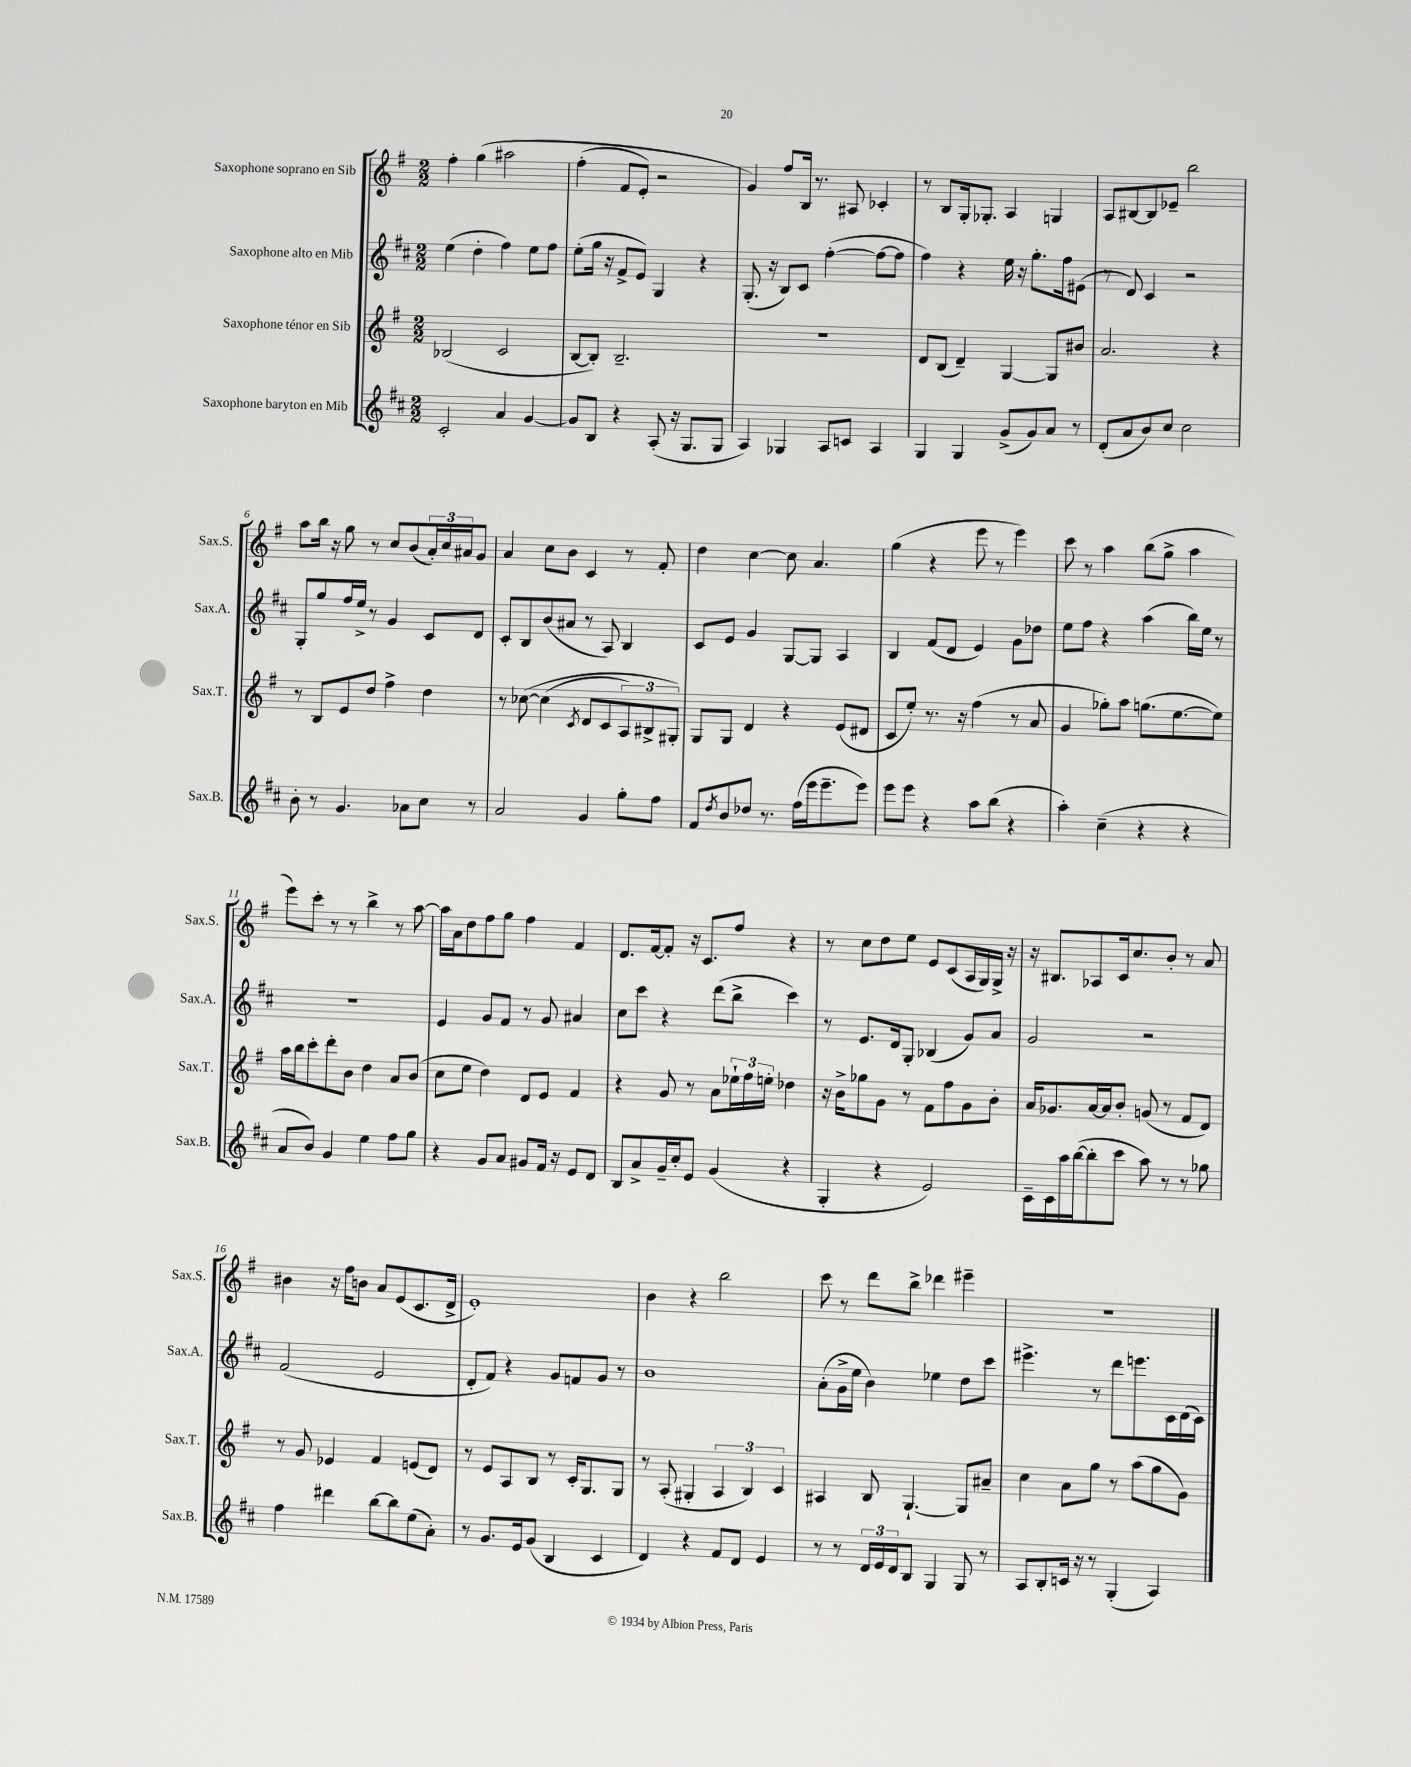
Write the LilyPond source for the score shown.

<<
\new StaffGroup <<
\new Staff = "s0" \with { instrumentName = "Saxophone soprano en Sib" shortInstrumentName = "Sax.S." } {
    \clef treble \key g \major \numericTimeSignature \time 2/2
    fis''4-. g''4\( ais''2 |
    fis''4-.( fis'8 e'8-.) r2 |
    g'4\) fis''8 b16 r8. ais8 ces'4-. |
    r8 b8 g16-. ges8.-. a4 g4 |
    a8 bis8~ bis8 ees'8-- b''2 |
    a''8 b''16 r16 g''8 r8 c''8 b'8( \tuplet 3/2 { a'16-.) c''16 ais'16 } g'8 |
    a'4 c''8 b'8 c'4 r8 fis'8-. |
    d''4 c''4~ c''8 a'4. |
    g''4( r4 e'''8 r8 e'''4) |
    c'''8 r8 a''4 b''8( g''8-> a''4 |
    e'''8) c'''8-. r8 r8 b''4-> r8 a''8~ |
    a''16 a'16 d''8 fis''8 g''8 fis''4 fis'4 |
    d'8. fis'16~ fis'8-. r16 c'8. fis''8 r4 |
    r8 c''8 d''8 e''8 e'8 c'8( a16 g16) g16-> r16 |
    r16 bis8. aes8 c'16 c''8. b'8-. r8 a'8 |
    bis'4 r16 fis''16 b'8 a'8 e'8( c'8. d'16-> |
    e'1-.) |
    b'4 r4 b''2 |
    c'''8 r8 d'''8 b''8-> des'''4 eis'''4-- |
    R1 \bar "|." |
}
\new Staff = "s1" \with { instrumentName = "Saxophone alto en Mib" shortInstrumentName = "Sax.A." } {
    \clef treble \key d \major \numericTimeSignature \time 2/2
    e''4( d''4-. fis''4) e''8 fis''8 |
    e''8-.( g''16 r16 fis'8-> e'8) g4 r4 |
    g8.-.( r16 b8) cis'8 fis''4~-.( fis''8~ fis''8 |
    fis''4) r4 e''16 r16 g''8.-. fis''16 eis'8( |
    r8 d'8) cis'4 r2 |
    g8-. g''8 fis''16 e''16-> r8 g'4 cis'8 d'8 |
    cis'8-. b8 b'8( ais'8 r8 a8) b4 |
    cis'8 e'8 g'4 g8~ g8 a4 |
    b4 fis'8( d'8 e'4) g'8 des''8 |
    e''8 fis''8 r4 a''4( b''16) e''16 r8 |
    R1 |
    e'4 g'8 fis'8 r8 g'8 ais'4 |
    cis''8 cis'''8 r4 d'''8( b''8-> cis'''4) |
    r8 e'8. d'16 g8-. bes4( g'8) a'8 |
    g'2 r2 |
    fis'2( e'2 |
    d'8-. fis'8) r4 g'8 f'8 g'8 r8 |
    b'1 |
    a'8-.( g'16-> e''16 b'4) ees''4 d''8 cis'''8 |
    eis'''4.-> r8 d'''8 e'''8. cis'16 d'16( cis'16) \bar "|." |
}
\new Staff = "s2" \with { instrumentName = "Saxophone ténor en Sib" shortInstrumentName = "Sax.T." } {
    \clef treble \key g \major \numericTimeSignature \time 2/2
    bes2( c'2 |
    b8~ b8-.) b2.-- |
    r1 |
    d'8 b8( d'4--) g4~ g8 bis'8 |
    a'2. r4 |
    r8 b8 e'8 d''8 fis''4-> d''4 |
    r8 ces''8~\( ces''4( \acciaccatura { c'8 } d'8 c'8 \tuplet 3/2 { a8) bis8-> gis8-.\) } |
    g8 g8 d'4 r4 e'8( dis'8 |
    c'8 e''8-.) r8. r16 fis''4( r8 a'8 |
    g'4 ges''8-.) a''8 g''8.( e''8.~ e''8) |
    a''16 b''16 c'''8-. d'''8-. b'8 d''4 a'8 b'8( |
    c''8 e''8 d''4) d'8 e'8 fis'4 |
    r4 g'8 r8 a'8 \tuplet 3/2 { ees''16-! fis''16 e''16-. } des''4 |
    r16 b'16-> ges''8 g'8 r8 fis'8 fis''8 g'8 b'8-. |
    a'16 ges'8. a'16~ a'16 b'8-. g'8( r8 fis'8 d'8) |
    r8 g'8 ees'4 fis'4 e'8( d'8) |
    r8 e'8 a8 b8 r8 c'16-. g8. g8 |
    r8 a8-.( gis4-. \tuplet 3/2 { a4 b4) c'4 } |
    ais4 b8 g4.~-! g8 ais'8-- |
    c''4 a'8 g''8 r8 a''8( g''8 g'8) \bar "|." |
}
\new Staff = "s3" \with { instrumentName = "Saxophone baryton en Mib" shortInstrumentName = "Sax.B." } {
    \clef treble \key d \major \numericTimeSignature \time 2/2
    cis'2-. a'4 g'4~ |
    g'8 b8 r4 a8-.( r16 g8. g8 |
    a4) ges4 a8 c'8 a4 |
    g4 g4 g'8->( g'8) a'8 r8 |
    d'8-.( a'8 b'8) cis''8 cis''2 |
    b'8-. r8 g'4. aes'8 cis''8 r8 |
    a'2 g'4 g''8-. fis''8 |
    fis'8 \acciaccatura { d''8 } b'8 des''8 r8. fis''16( e'''16 e'''8.-- e'''8) |
    e'''8 e'''8 r4 a''8 b''8( r4 |
    a''4-.) cis''4--( r4 r4 |
    a'8 b'8) g'4 e''4 fis''8 g''8 |
    r4 g'8 a'8 gis'8 fis'16 r16 e'8 d'8 |
    b8 a'8-> g'16-- cis''16-. e'8 g'4( r4 |
    g4-. r4 e'2) |
    cis'16-- cis'16 a''16 b''16~( b''8-. cis'''8 a''8) r8 r8 ges''8 |
    fis''4 dis'''4 b''8~ b''8 e''8( a'8-.) |
    r8 g'8. e'16 g'8( b4 cis'4 |
    d'4) r4 fis'8 d'8 e'4 |
    r8 r8 \tuplet 3/2 { d'16 e'16 d'16 } b8 g4 g8 r8 |
    a8 b8-. c'16 r16 r8 g4-.( a4) \bar "|." |
}
>>
>>
